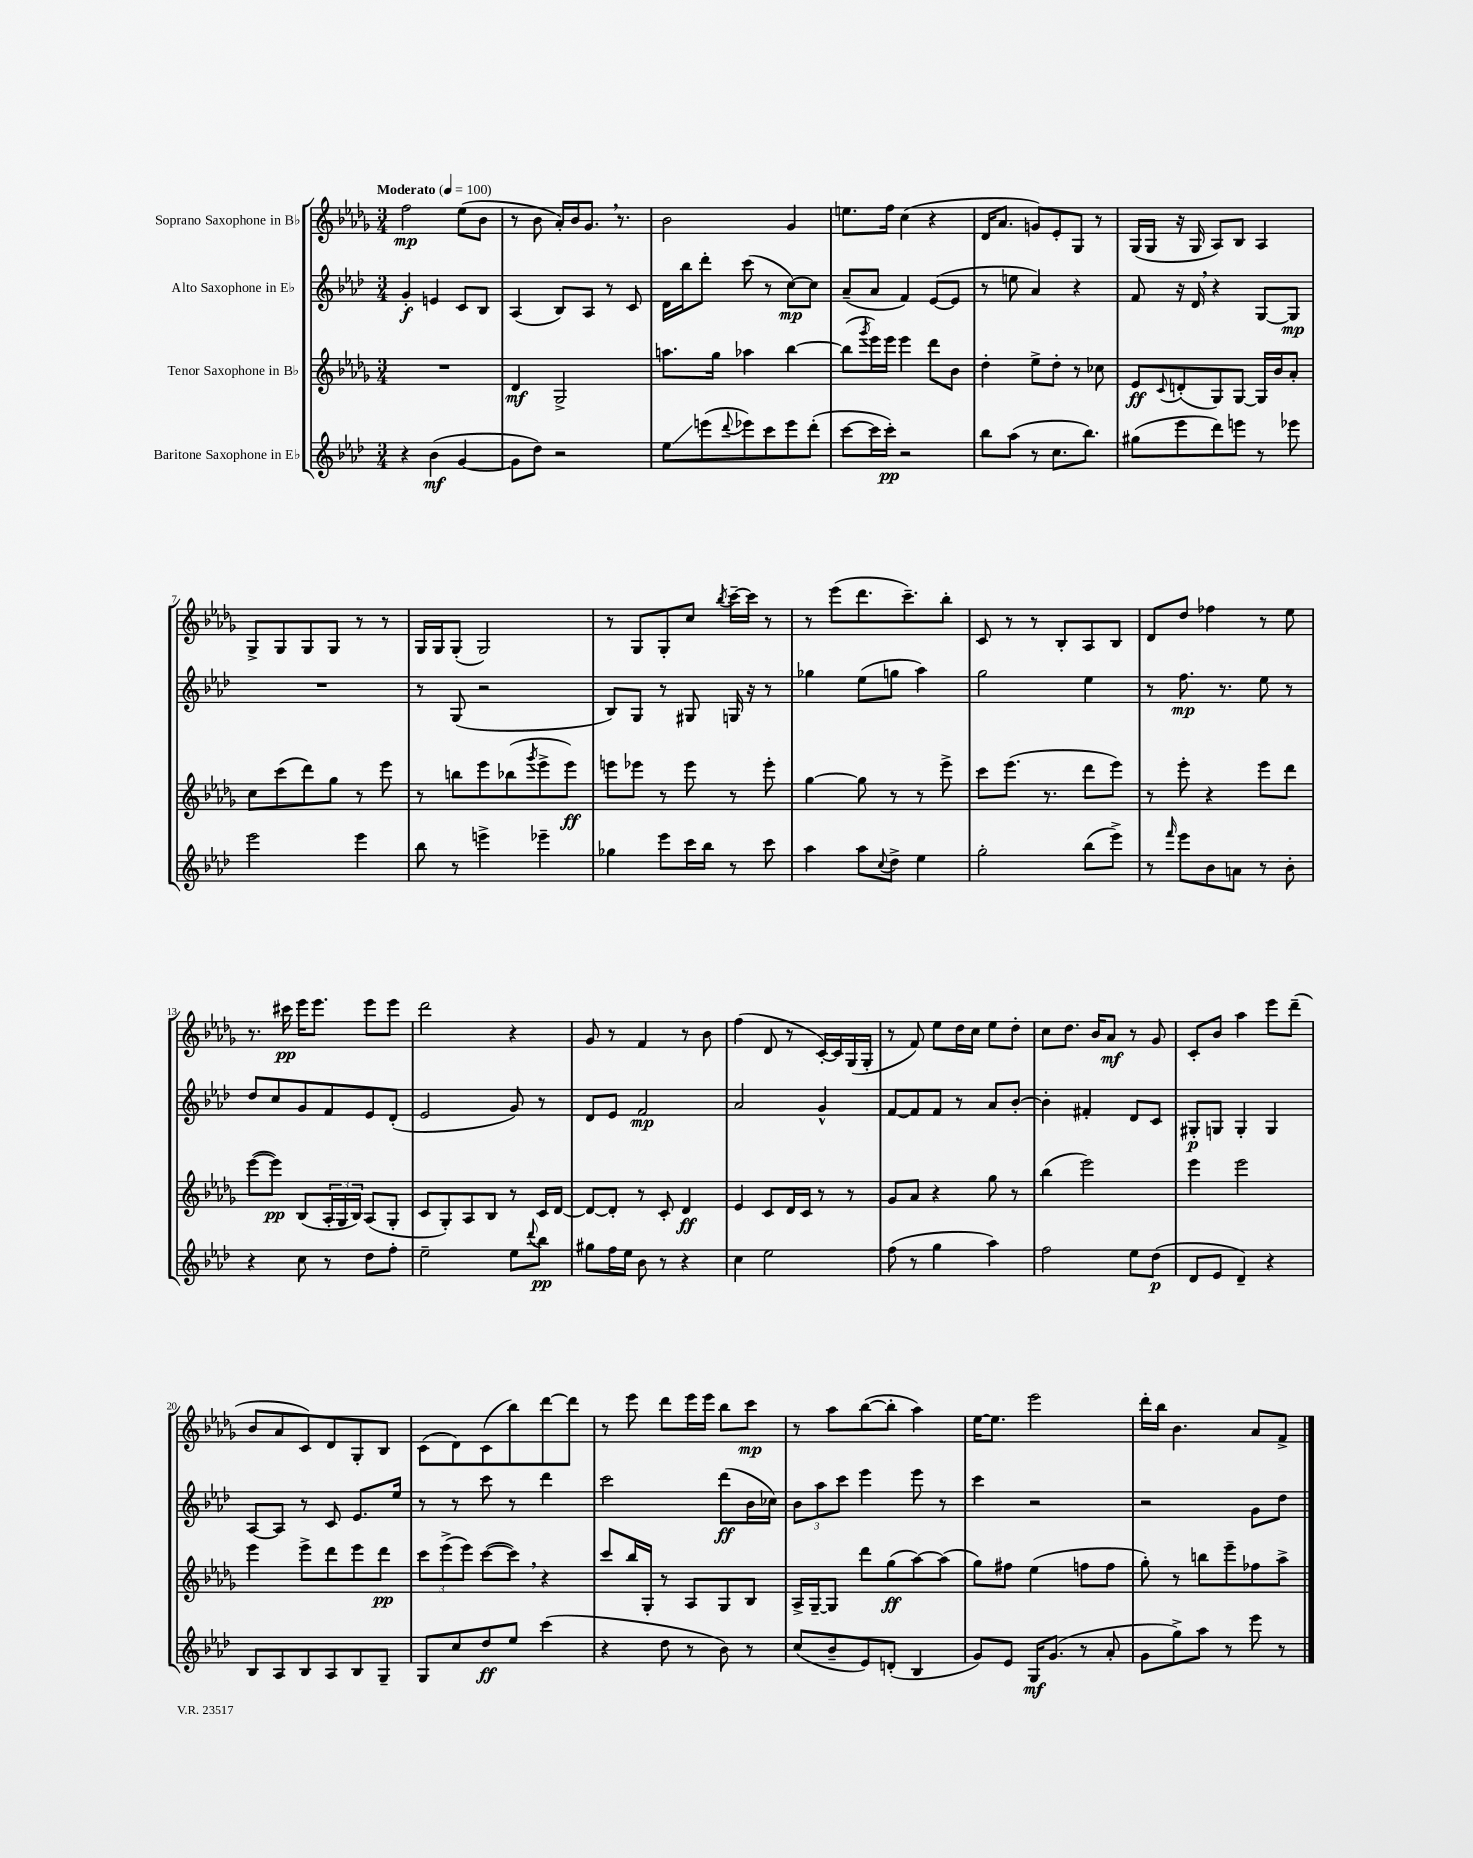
<<
\new StaffGroup <<
\new Staff = "s0" \with { instrumentName = "Soprano Saxophone in Bb" } {
    \clef treble \key des \major \numericTimeSignature \time 3/4 \tempo "Moderato" 4 = 100
    f''2\mp ees''8( bes'8 |
    r8 bes'8 aes'16-.) bes'16 ges'8. \breathe r8. |
    bes'2 ges'4 |
    e''8. f''16 c''4( r4 |
    des'16 aes'8. g'8) ees'8-. ges8 r8 |
    ges16( ges16 r16 ges16 aes8) bes8 aes4 |
    ges8-> ges8 ges8 ges8 r8 r8 |
    ges16 ges16 ges8-.( ges2) |
    r8 ges8 ges8-. c''8 \acciaccatura { bes''8 } c'''16~-- c'''16 r8 |
    r8 ees'''8( des'''8. c'''8.--) bes''8-. |
    c'8 r8 r8 bes8-. aes8 bes8 |
    des'8 des''8 fes''4 r8 ees''8 |
    r8. cis'''16\pp ees'''16 ees'''8. ees'''8 ees'''8 |
    des'''2 r4 |
    ges'8 r8 f'4 r8 bes'8 |
    f''4( des'8 r8 c'16~-.) c'16 ges16( ges16-. |
    r8 f'8) ees''8 des''16 c''16 ees''8 des''8-. |
    c''8 des''8. bes'16 aes'8\mf r8 ges'8 |
    c'8-. bes'8 aes''4 ees'''8 des'''8--( |
    bes'8 aes'8 c'8) des'8 ges8-. bes8 |
    c'8( des'8) c'8( bes''8) des'''8~ des'''8 |
    r8 ees'''8 des'''8 ees'''16 ees'''16 bes''8 c'''8\mp |
    r8 aes''8 bes''8~( bes''8-. aes''4) |
    ees''16~ ees''8. ees'''2 |
    des'''16-. bes''16 bes'4. aes'8 f'8-> \bar "|." |
}
\new Staff = "s1" \with { instrumentName = "Alto Saxophone in Eb" } {
    \clef treble \key aes \major \numericTimeSignature \time 3/4
    g'4-.\f e'4 c'8 bes8 |
    aes4( bes8) aes8 r8 c'8 |
    des'16 bes''16 des'''8-. c'''8( r8 c''8~\mp) c''8 |
    aes'8--( aes'8 f'4) ees'8~( ees'8 |
    r8 e''8 aes'4) r4 |
    f'8 r16 des'16 \breathe r4 g8~ g8\mp |
    R2. |
    r8 g8( r2 |
    bes8) g8 r8 gis8 g16 r16 r8 |
    ges''4 ees''8( g''8 aes''4) |
    g''2 ees''4 |
    r8 f''8.\mp r8. ees''8 r8 |
    des''8 c''8 g'8 f'8 ees'8 des'8-.( |
    ees'2 g'8) r8 |
    des'8 ees'8 f'2\mp |
    aes'2 g'4-^ |
    f'8~ f'8 f'8 r8 aes'8 bes'8~-. |
    bes'4-. fis'4-. des'8 c'8 |
    gis8-.\p g8 g4-. g4 |
    aes8~ aes8 r8 c'8 ees'8. ees''16 |
    r8 r8 c'''8 r8 des'''4 |
    c'''2 des'''8\ff( bes'16 ces''16) |
    \tuplet 3/2 { bes'8 aes''8 c'''8 } ees'''4 ees'''8 r8 |
    c'''4 r2 |
    r2 g'8 des''8 \bar "|." |
}
\new Staff = "s2" \with { instrumentName = "Tenor Saxophone in Bb" } {
    \clef treble \key des \major \numericTimeSignature \time 3/4
    R2. |
    des'4\mf ges2-> |
    a''8. ges''16 aes''4 bes''4~ |
    bes''8( \acciaccatura { ges'''8 } ees'''16) ees'''16 ees'''4 des'''8 bes'8 |
    des''4-. ees''8-> des''8-. r8 ces''8 |
    ees'8\ff \appoggiatura { c'8 } d'8-.( ges8) ges8~ ges16 bes'16 aes'8-. |
    c''8 c'''8( des'''8) ges''8 r8 ees'''8 |
    r8 b''8 ees'''8 bes''8( \acciaccatura { ges'''8 } ees'''8-> ees'''8\ff) |
    e'''8 ees'''8 r8 ees'''8 r8 ees'''8-. |
    ges''4~ ges''8 r8 r8 ees'''8-> |
    c'''8 ees'''8.( r8. des'''8 ees'''8) |
    r8 ees'''8-. r4 ees'''8 des'''8 |
    ees'''8~( ees'''8\pp) bes8( \tuplet 3/2 { aes16-. ges16 bes16) } aes8( ges8-. |
    c'8 ges8-.) aes8 bes8 r8 c'16 des'16~ |
    des'8~ des'8-. r8 c'8-. des'4\ff |
    ees'4 c'8 des'16 c'16 r8 r8 |
    ges'8 aes'8 r4 ges''8 r8 |
    bes''4( ees'''2) |
    ees'''4 ees'''2 |
    ees'''4 ees'''8-> des'''8 ees'''8 des'''8\pp |
    \tuplet 3/2 { c'''8 ees'''8->( ees'''8) } c'''8~( c'''8) \breathe r4 |
    c'''8 bes''16 ges16-. r8 aes8 ges8 bes8 |
    aes16-> ges16~-- ges8 des'''8 ges''8\ff( aes''8~) aes''8( |
    ges''8) fis''8 ees''4( f''8 f''8 |
    ges''8-.) r8 b''8 ees'''8-- fes''8 aes''8-> \bar "|." |
}
\new Staff = "s3" \with { instrumentName = "Baritone Saxophone in Eb" } {
    \clef treble \key aes \major \numericTimeSignature \time 3/4
    r4 bes'4\mf( g'4~ |
    g'8 des''8) r2 |
    ees''8\glissando e'''8( \appoggiatura { des'''8 } ees'''8) c'''8 ees'''8 des'''8-.( |
    c'''8~ c'''16 c'''16-.\pp) r2 |
    bes''8 aes''8( r8 c''8. bes''8.) |
    gis''8( ees'''8 des'''8) e'''8 r8 ees'''8 |
    ees'''2 ees'''4 |
    bes''8 r8 e'''4-> ees'''4-- |
    ges''4 ees'''8 c'''16 bes''16 r8 c'''8 |
    aes''4 aes''8 \appoggiatura { c''8 } des''8-> ees''4 |
    g''2-. bes''8( ees'''8->) |
    r8 \grace { f'''16 } ees'''8 bes'8 a'8 r8 bes'8-. |
    r4 c''8 r8 des''8 f''8-. |
    ees''2-- ees''8 \appoggiatura { des'''8 } bes''8\pp |
    gis''8 f''16 ees''16 bes'8 r8 r4 |
    c''4 ees''2 |
    f''8( r8 g''4 aes''4) |
    f''2 ees''8 des''8\p( |
    des'8 ees'8 des'4--) r4 |
    bes8 aes8 bes8 aes8 bes8 g8-- |
    g8 c''8 des''8\ff ees''8 c'''4( |
    r4 des''8 r8 bes'8) r8 |
    c''8( bes'8-- ees'8) d'8-.( bes4 |
    g'8) ees'8 g16\mf g'8.( r8 aes'8-. |
    g'8 g''8->) aes''8 r8 ees'''8 r8 \bar "|." |
}
>>
>>
